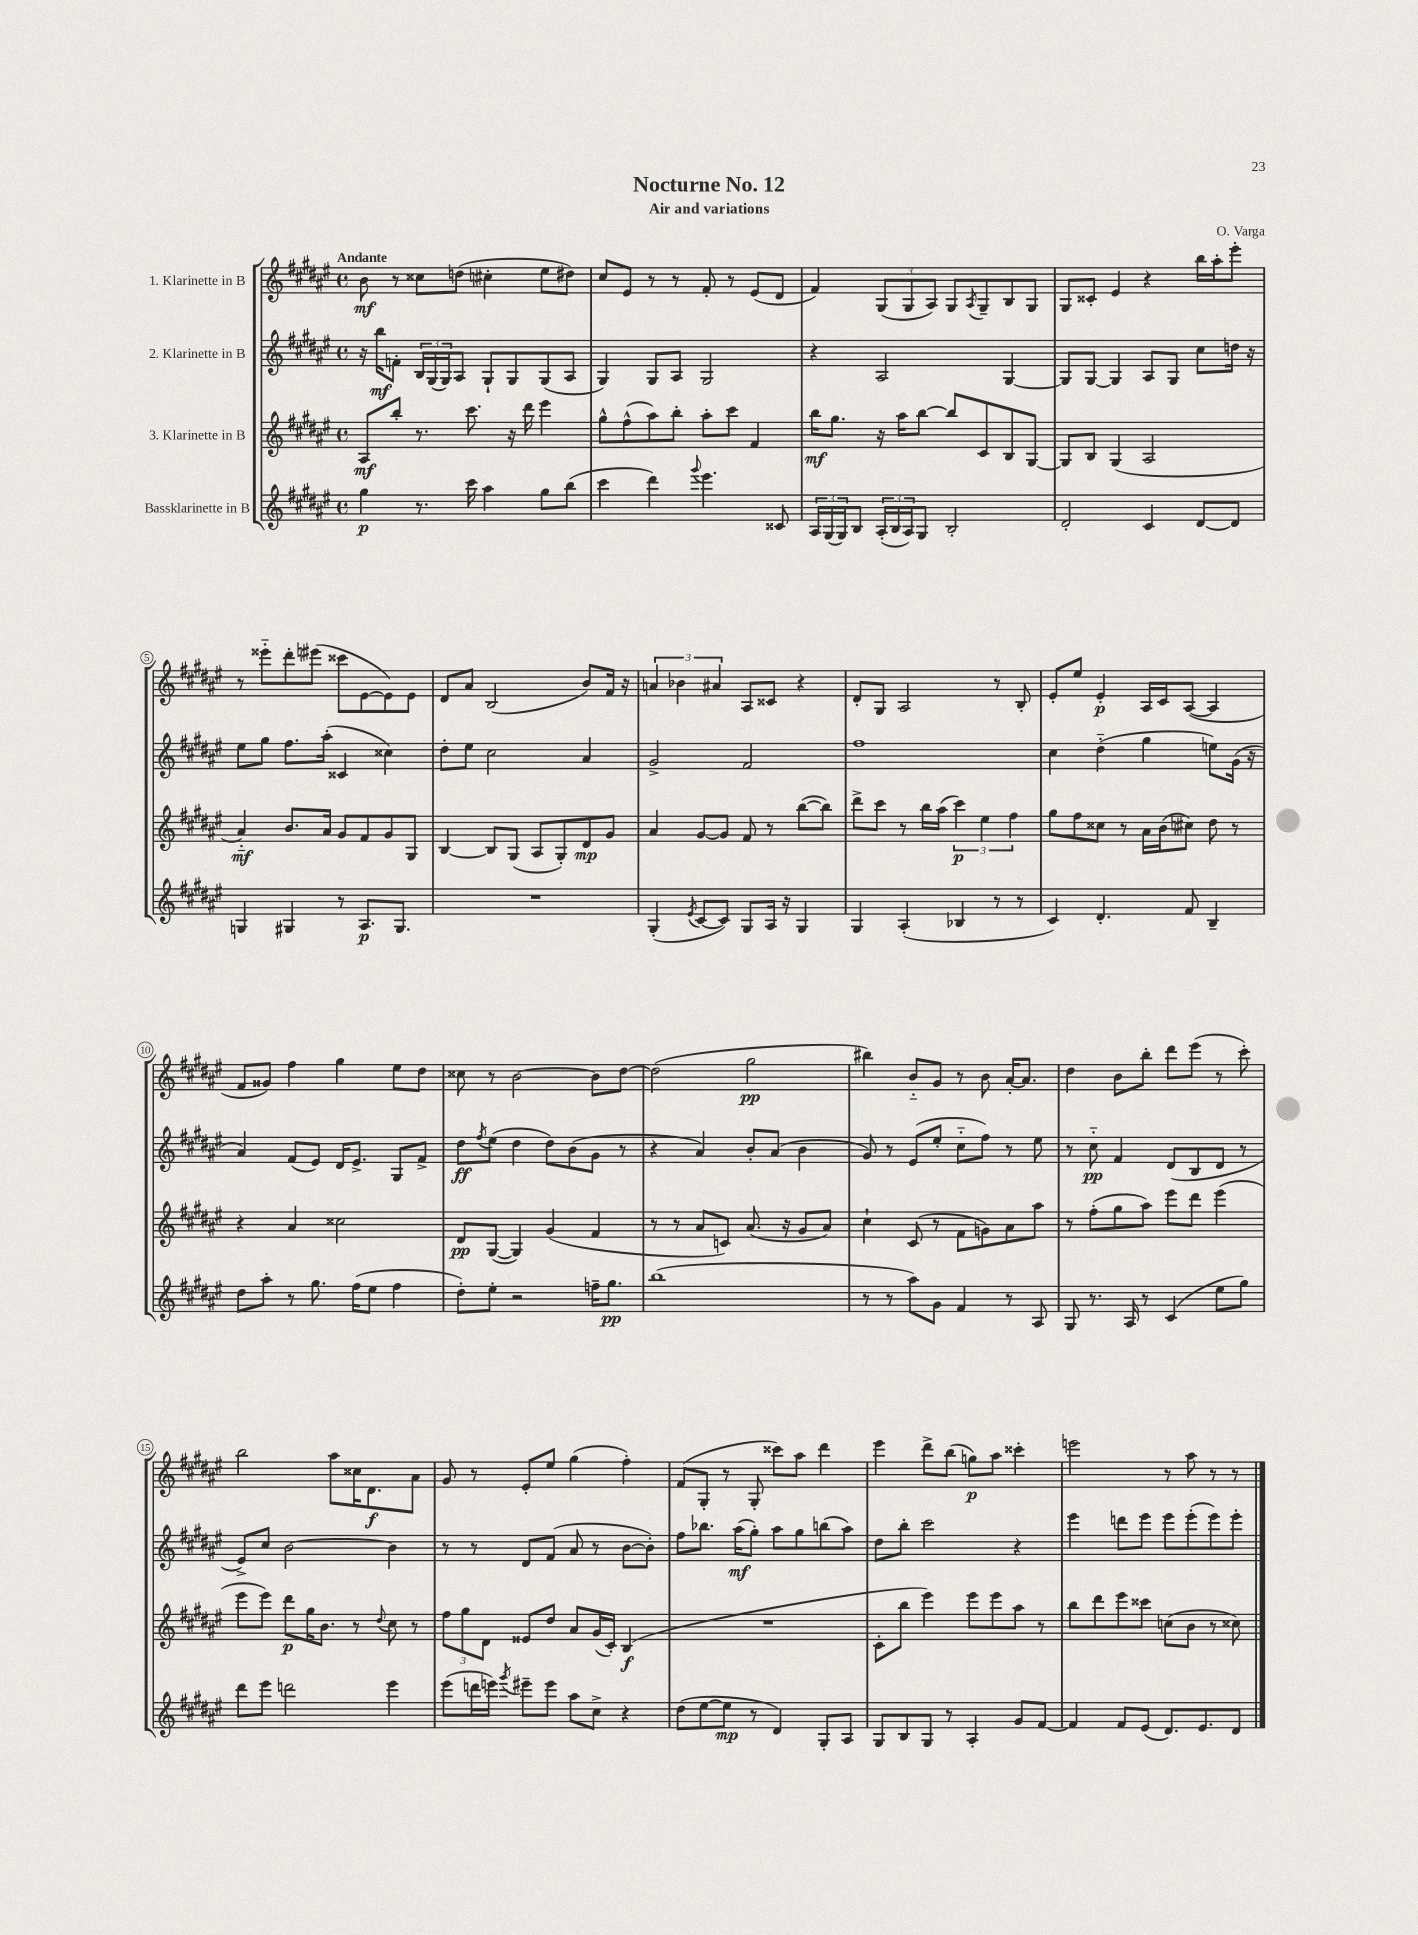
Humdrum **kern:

**kern	**dynam	**kern	**dynam	**kern	**dynam	**kern	**dynam
*part4	*part4	*part3	*part3	*part2	*part2	*part1	*part1
*staff4	*staff4	*staff3	*staff3	*staff2	*staff2	*staff1	*staff1
*I"Bassklarinette in B	*	*I"3. Klarinette in B	*	*I"2. Klarinette in B	*	*I"1. Klarinette in B	*
*clefG2	*	*clefG2	*	*clefG2	*	*clefG2	*
*k[f#c#g#d#a#e#]	*	*k[f#c#g#d#a#e#]	*	*k[f#c#g#d#a#e#]	*	*k[f#c#g#d#a#e#]	*
*M4/4	*	*M4/4	*	*M4/4	*	*M4/4	*
*met(c)	*	*met(c)	*	*met(c)	*	*met(c)	*
=1	=1	=1	=1	=1	=1	=1	=1
!	!	!	!	!	!	!LO:TX:a:B:t=Andante	!
4gg#\	p	8A#/L	mf	16r	.	8b\	mf
.	.	.	.	16bb\KL	mf	.	.
.	.	8bb'/J	.	8fn'\J	.	8r	.
8.r	.	8.r	.	24B/LL	.	8cc##X\L	.
.	.	.	.	(24G#/	.	.	.
.	.	.	.	24G#/J)	.	.	.
.	.	.	.	8A#/J	.	(8ddn\J	.
16ccc#\	.	8.ccc#\	.	.	.	.	.
4aa#\	.	.	.	8G#`/L	.	4cc#X'\	.
.	.	16r	.	8G#/	.	.	.
.	.	16ddd#\	.	.	.	.	.
8gg#\L	.	4eee#\	.	(8G#/	.	8ee#\L	.
(8bb\J	.	.	.	8A#/J	.	8dd#X\J)	.
=2	=2	=2	=2	=2	=2	=2	=2
4ccc#\	.	8gg#^^\L	.	4G#/)	.	8cc#/L	.
.	.	(8ff#^^\	.	.	.	8e#/J	.
4ddd#\)	.	8aa#\)	.	8G#/L	.	8r	.
.	.	8bb'\J	.	8A#/J	.	8r	.
8qqggg#/	.	.	.	.	.	.	.
4.eee#\	.	8aa#'\L	.	2G#/	.	8f#'/	.
.	.	8ccc#\J	.	.	.	8r	.
.	.	4f#/	.	.	.	(8e#/L	.
8c##X/	.	.	.	.	.	8d#/J	.
=3	=3	=3	=3	=3	=3	=3	=3
24A#/LL	.	16bb\KL	mf	4r	.	4f#/)	.
(24G#/	.	.	.	.	.	.	.
.	.	8.gg#\J	.	.	.	.	.
24G#/J)	.	.	.	.	.	.	.
8B/J	.	.	.	.	.	.	.
(24A#'/LL	.	16r	.	2A#/	.	(12G#/L	.
24B/	.	.	.	.	.	.	.
.	.	16aa#\KL	.	.	.	.	.
24A#/J)	.	.	.	.	.	12G#/	.
8G#/J	.	[8bb\J	.	.	.	.	.
.	.	.	.	.	.	12A#/J)	.
2B'/	.	8bb/L]	.	.	.	8G#/L	.
.	.	.	.	.	.	8qA#/	.
.	.	8c#/	.	.	.	8G#~/	.
.	.	8B/	.	[4G#/	.	8B/	.
.	.	[8G#/J	.	.	.	8G#/J	.
=4	=4	=4	=4	=4	=4	=4	=4
2d#'/	.	8G#/L]	.	8G#/L]	.	8G#/L	.
.	.	8B/J	.	[8G#/J	.	8c##X'/J	.
.	.	(4G#/	.	4G#/]	.	4e#/	.
4c#/	.	2A#/	.	8A#/L	.	4r	.
.	.	.	.	8G#/J	.	.	.
[8d#/L	.	.	.	8cc#\L	.	16bb\LL	.
.	.	.	.	.	.	16aa#'\J	.
8d#/J]	.	.	.	16ddn\Jk	.	8eee#'\J	.
.	.	.	.	16r	.	.	.
!!LO:LB:g=z
=5	=5	=5	=5	=5	=5	=5	=5
4Gn/	.	4a#/)	mf	8ee#\L	.	8r	.
.	.	.	.	8gg#\J	.	8eee##X\L	.
4G#X/	.	8.b/L	.	8.ff#\L	.	8ddd#'\	.
.	.	.	.	.	.	(8eee#X\J	.
.	.	16a#/Jk	.	(16aa#'\Jk	.	.	.
8r	.	8g#/L	.	4c##X/	.	8ccc##X\L	.
8.A#/L	p	8f#/	.	.	.	[8e#\	.
.	.	8g#/	.	4cc##X\)	.	8e#\])	.
8.G#/J	.	.	.	.	.	.	.
.	.	8G#/J	.	.	.	8e#\J	.
=6	=6	=6	=6	=6	=6	=6	=6
1r	.	[4B/	.	8dd#'\L	.	8d#/L	.
.	.	.	.	8ee#\J	.	8a#/J	.
.	.	8B/L]	.	2cc#\	.	(2B/	.
.	.	(8G#/J	.	.	.	.	.
.	.	8A#/L	.	.	.	.	.
.	.	8G#'/)	.	.	.	.	.
.	.	8d#/	mp	4a#/	.	8b/L)	.
.	.	8g#/J	.	.	.	16f#/Jk	.
.	.	.	.	.	.	16r	.
=7	=7	=7	=7	=7	=7	=7	=7
(4G#'/	.	4a#/	.	2g#^/	.	6an/	.
.	.	.	.	.	.	6b-X\	.
8qe#/	.	.	.	.	.	.	.
[8c#/L	.	[8g#/L	.	.	.	.	.
.	.	.	.	.	.	6a#X/	.
8c#/J])	.	8g#/J]	.	.	.	.	.
8G#/L	.	8f#/	.	2f#/	.	8A#/L	.
16A#/Jk	.	8r	.	.	.	8c##X/J	.
16r	.	.	.	.	.	.	.
4G#/	.	([8bb\L	.	.	.	4r	.
.	.	8bb\J])	.	.	.	.	.
=8	=8	=8	=8	=8	=8	=8	=8
4G#/	.	8ddd#^\L	.	1ff#	.	8d#'/L	.
.	.	8ccc#\J	.	.	.	8G#/J	.
(4A#'/	.	8r	.	.	.	2A#/	.
.	.	16bb\LL	.	.	.	.	.
.	.	(16aa#\JJ	.	.	.	.	.
4B-X/	.	6ccc#\)	p	.	.	.	.
.	.	6ee#\	.	.	.	.	.
8r	.	.	.	.	.	8r	.
.	.	6ff#\	.	.	.	.	.
8r	.	.	.	.	.	8B'/	.
=9	=9	=9	=9	=9	=9	=9	=9
4c#/)	.	8gg#\L	.	4cc#\	.	8e#'/L	.
.	.	8ff#\	.	.	.	8ee#/J	.
4.d#'/	.	8cc##X\J	.	(4dd#\	.	4e#'/	p
.	.	8r	.	.	.	.	.
.	.	16a#\LL	.	4gg#\	.	16A#/LL	.
.	.	(16b\J	.	.	.	16c#/J	.
8f#/	.	8cc#X\J)	.	.	.	([8A#/J	.
4B~/	.	8dd#\	.	8een\L)	.	4A#/]	.
.	.	8r	.	(16g#\Jk	.	.	.
.	.	.	.	16r	.	.	.
!!LO:LB:g=z
=10	=10	=10	=10	=10	=10	=10	=10
8dd#\L	.	4r	.	4a#/)	.	8f#/L	.
8aa#'\J	.	.	.	.	.	8g##X/J)	.
8r	.	4a#/	.	(8f#/L	.	4ff#\	.
8.gg#\	.	.	.	8e#/J)	.	.	.
.	.	2cc##X\	.	16d#/KL	.	4gg#\	.
(16ff#\KL	.	.	.	8.e#^/J	.	.	.
8ee#\J	.	.	.	.	.	.	.
4ff#\	.	.	.	8G#/L	.	8ee#\L	.
.	.	.	.	8f#^/J	.	8dd#\J	.
=11	=11	=11	=11	=11	=11	=11	=11
8dd#'\L)	.	8d#/L	pp	8dd#\L	ff	8cc##X\	.
.	.	.	.	8qff#/	.	.	.
8ee#'\J	.	([8G#/J	.	(8ee#\J	.	8r	.
2r	.	4G#/])	.	4dd#\	.	[2b\	.
.	.	(4g#/	.	8dd#\L)	.	.	.
.	.	.	.	(8b\	.	.	.
16ffn~\KL	.	4f#/	.	8g#\J	.	8b\L]	.
8.gg#\J	pp	.	.	.	.	.	.
.	.	.	.	8r	.	[8dd#\J	.
=12	=12	=12	=12	=12	=12	=12	=12
(1bb	.	8r	.	4r	.	(2dd#\]	.
.	.	8r	.	.	.	.	.
.	.	8a#/L	.	4a#/)	.	.	.
.	.	8cn/J)	.	.	.	.	.
.	.	(8.a#/	.	8b'/L	.	2gg#\	pp
.	.	.	.	(8a#/J	.	.	.
.	.	16r	.	.	.	.	.
.	.	8g#/L	.	4b\	.	.	.
.	.	8a#/J)	.	.	.	.	.
=13	=13	=13	=13	=13	=13	=13	=13
8r	.	4cc#`\	.	8g#/)	.	4bb#X\)	.
8r	.	.	.	8r	.	.	.
8aa#\L)	.	(8c#/	.	(8e#/L	.	8b/L	.
8g#\J	.	8r	.	8ee#'/J	.	8g#/J	.
4f#/	.	8f#\L	.	8cc#\L	.	8r	.
.	.	8gn\)	.	8ff#\J)	.	8b\	.
8r	.	8a#\	.	8r	.	[16a#'/KL	.
.	.	.	.	.	.	8.a#/J]	.
8A#/	.	8aa#\J	.	8ee#\	.	.	.
=14	=14	=14	=14	=14	=14	=14	=14
8G#/	.	8r	.	8r	.	4dd#\	.
8.r	.	(8ff#'\L	.	8cc#\	pp	.	.
.	.	8gg#\	.	4f#/	.	8b\L	.
16A#/	.	.	.	.	.	.	.
8r	.	8aa#\J)	.	.	.	8bb'\J	.
(4c#/	.	8eee#\L	.	(8d#/L	.	8ddd#\L	.
.	.	8ddd#\J	.	8B/	.	(8eee#\J	.
8ee#\L	.	(4eee#\	.	8d#/J	.	8r	.
8gg#\J)	.	.	.	8r	.	8ccc#'\)	.
!!LO:LB:g=z
=15	=15	=15	=15	=15	=15	=15	=15
8ddd#\L	.	8eee#\L	.	8e#^/L)	.	2bb\	.
8eee#\J	.	8eee#\J)	.	8cc#/J	.	.	.
2dddn\	.	8ddd#\L	p	[2b\	.	.	.
.	.	16gg#\K	.	.	.	.	.
.	.	8.b\J	.	.	.	.	.
.	.	.	.	.	.	8aa#\L	.
.	.	8r	.	.	.	16cc##X\K	.
.	.	.	.	.	.	8.d#\	f
.	.	8qqdd#/	.	.	.	.	.
4eee#\	.	8cc#\	.	4b\]	.	.	.
.	.	8r	.	.	.	8a#\J	.
=16	=16	=16	=16	=16	=16	=16	=16
(8eee#\L	.	12ff#\L	.	8r	.	8g#/	.
.	.	12gg#\	.	.	.	.	.
16dddn\L	.	.	.	8r	.	8r	.
.	.	12d#\J	.	.	.	.	.
16eeen\JJ)	.	.	.	.	.	.	.
8qggg#/	.	.	.	.	.	.	.
8eee#X~\L	.	8e##X/L	.	8d#/L	.	8e#'/L	.
8eee#\J	.	8dd#/J	.	(8f#/J	.	8ee#/J	.
8aa#\L	.	8a#/L	.	8a#/	.	(4gg#\	.
8cc#^\J	.	(16g#/L	.	8r	.	.	.
.	.	16c#'/JJ)	.	.	.	.	.
4r	.	(4B/	f	[8b\L	.	4ff#'\)	.
.	.	.	.	8b'\J])	.	.	.
=17	=17	=17	=17	=17	=17	=17	=17
(8dd#\L	.	1r	.	8ff#\L	.	(8f#/L	.
[8ee#\	.	.	.	8.bb-X\J	.	8G#'/J	.
8ee#\J]	mp	.	.	.	.	8r	.
.	.	.	.	(16aa#\KL	mf	.	.
8r	.	.	.	8gg#'\J)	.	8G#'/	.
4d#/)	.	.	.	8aa#\L	.	8ccc##X\L)	.
.	.	.	.	8gg#\	.	8aa#\J	.
8G#'/L	.	.	.	(8bbn\	.	4ddd#\	.
8A#/J	.	.	.	8aa#\J)	.	.	.
=18	=18	=18	=18	=18	=18	=18	=18
8G#/L	.	8c#'\L	.	8dd#\L	.	4eee#\	.
8B/	.	8bb\J	.	8bb'\J	.	.	.
8G#/J	.	4eee#\)	.	2ccc#\	.	8ddd#^\L	.
8r	.	.	.	.	.	(8bb\J	.
4A#'/	.	8eee#\L	.	.	.	8ggn\L)	p
.	.	8eee#\	.	.	.	8aa#\J	.
8g#/L	.	8aa#\J	.	4r	.	4ccc##X'\	.
[8f#/J	.	8r	.	.	.	.	.
=19	=19	=19	=19	=19	=19	=19	=19
4f#/]	.	8bb\L	.	4eee#\	.	2eeen\	.
.	.	8ddd#\	.	.	.	.	.
8f#/L	.	8eee#\	.	8dddn\L	.	.	.
(8e#/J	.	8ccc##X\J	.	8eee#\J	.	.	.
8.d#/L)	.	(8ccn\L	.	8eee#\L	.	8r	.
.	.	8b\J	.	(8eee#'\	.	8aa#\	.
8.e#/	.	.	.	.	.	.	.
.	.	8r	.	8eee#\)	.	8r	.
8d#/J	.	8cc##X\)	.	8eee#'\J	.	8r	.
==	==	==	==	==	==	==	==
*-	*-	*-	*-	*-	*-	*-	*-
